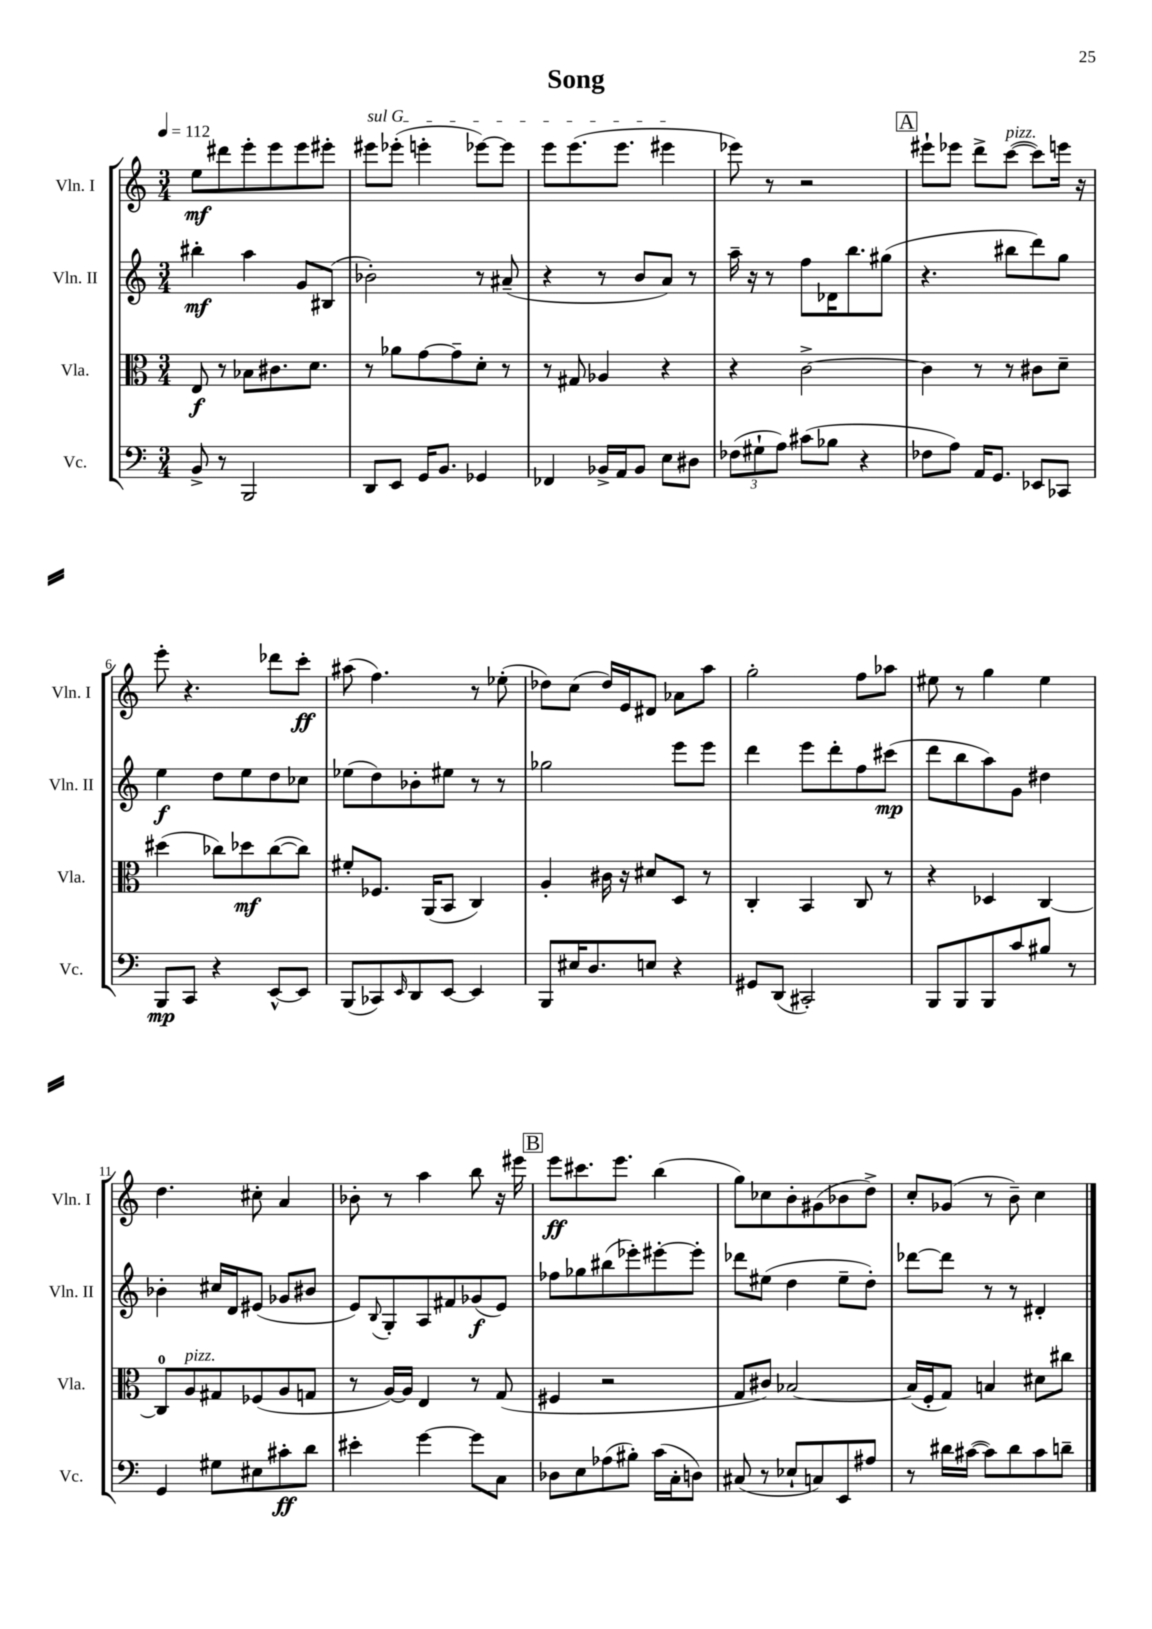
\header { title = "Song" }
<<
\new StaffGroup <<
\new Staff = "s0" \with { instrumentName = "Vln. I" shortInstrumentName = "Vln. I" } {
    \clef treble \key c \major \numericTimeSignature \time 3/4 \tempo 4 = 112
    e''8\mf dis'''8 e'''8-. e'''8 e'''8 eis'''8-. |
    \once \override TextSpanner.bound-details.left.text = \markup { \italic "sul G" } eis'''8\startTextSpan ees'''8-.( e'''4-. ees'''8~) ees'''8 |
    e'''8 e'''8.( e'''8. eis'''4\stopTextSpan |
    ees'''8) r8 r2 |
    \mark \markup { \box "A" } eis'''8-! ees'''8 d'''8-> c'''8~^\markup { \italic "pizz." }( c'''8) e'''16 r16 |
    e'''8-. r4. des'''8 c'''8-.\ff |
    ais''8( f''4.) r8 ees''8-.( |
    des''8) c''8( des''16) e'16 dis'8 aes'8 a''8 |
    g''2-. f''8 aes''8 |
    eis''8 r8 g''4 eis''4 |
    d''4. cis''8-. a'4 |
    bes'8-. r8 a''4 b''8 r16 eis'''16 |
    \mark \markup { \box "B" } e'''8\ff cis'''8. e'''8. b''4( |
    g''8) ces''8 b'8-. gis'8( bes'8 d''8->) |
    c''8-. ges'8( r8 b'8--) c''4 \bar "|." |
}
\new Staff = "s1" \with { instrumentName = "Vln. II" shortInstrumentName = "Vln. II" } {
    \clef treble \key c \major \numericTimeSignature \time 3/4
    bis''4-.\mf a''4 g'8 bis8( |
    bes'2-.) r8 ais'8--( |
    r4 r8 b'8 a'8) r8 |
    a''16-- r16 r8 f''8 des'16 b''8. gis''8( |
    \mark \markup { \box "A" } r4. bis''8 d'''8) g''8 |
    e''4\f d''8 e''8 d''8 ces''8 |
    ees''8( d''8) bes'8-. eis''8 r8 r8 |
    ges''2 e'''8 e'''8 |
    d'''4 e'''8 d'''8-. f''8 cis'''8\mp( |
    d'''8 b''8 a''8) g'8 dis''4 |
    bes'4-. cis''16 d'16 eis'8( ges'8 bis'8 |
    e'8) \appoggiatura { b8 } g8-. a8 fis'8 ges'8\f( e'8) |
    \mark \markup { \box "B" } fes''8 ges''8 bis''8( ees'''8-.) eis'''8~-. eis'''8-. |
    des'''8 eis''8( d''4 eis''8-- d''8-.) |
    des'''8~ des'''8 r8 r8 dis'4-. \bar "|." |
}
\new Staff = "s2" \with { instrumentName = "Vla." shortInstrumentName = "Vla." } {
    \clef alto \key c \major \numericTimeSignature \time 3/4
    e8\f r8 bes8 cis'8. d'8. |
    r8 aes'8 g'8~ g'8-- d'8-. r8 |
    r8 gis8 aes4 r4 |
    r4 c'2~-> |
    \mark \markup { \box "A" } c'4 r8 r8 cis'8 d'8-- |
    dis''4( ces''8) des''8\mf ces''8~( ces''8) |
    fis'8-. fes8. a,16( b,8 c4) |
    a4-. cis'16 r16 dis'8 d8 r8 |
    c4-. b,4 c8 r8 |
    r4 des4 c4~ |
    c8-0 a8^\markup { \italic "pizz." } gis8 fes8( a8 g8 |
    r8 a16~) a16 e4 r8 g8( |
    \mark \markup { \box "B" } fis4 r2 |
    g8 cis'8) bes2~ |
    bes16( f16-. g8) b4 dis'8 cis''8 \bar "|." |
}
\new Staff = "s3" \with { instrumentName = "Vc." shortInstrumentName = "Vc." } {
    \clef bass \key c \major \numericTimeSignature \time 3/4
    b,8-> r8 b,,2 |
    d,8 e,8 g,16 b,8. ges,4 |
    fes,4 bes,16-> a,16 bes,8 e8 dis8 |
    \tuplet 3/2 { fes8( gis8-! a8) } cis'8( bes8 r4 |
    \mark \markup { \box "A" } fes8 a8) a,16 g,8. ees,8 ces,8 |
    b,,8\mp c,8 r4 e,8~-^ e,8 |
    b,,8( ces,8) \grace { e,16 } d,8 e,8~ e,4 |
    b,,8 eis16 d8. e8 r4 |
    gis,8 d,8( cis,2-.) |
    b,,8 b,,8 b,,8 c'8 bis8 r8 |
    g,4 gis8 eis8 cis'8-.\ff d'8 |
    eis'4-. g'4~ g'8 c8 |
    \mark \markup { \box "B" } des8 e8 aes8( bis8-.) c'16( c16-. d8) |
    cis8( r8 ees8-! c8) e,8 ais8 |
    r8 dis'16 cis'16~( cis'8) dis'8 cis'8 d'8-- \bar "|." |
}
>>
>>
